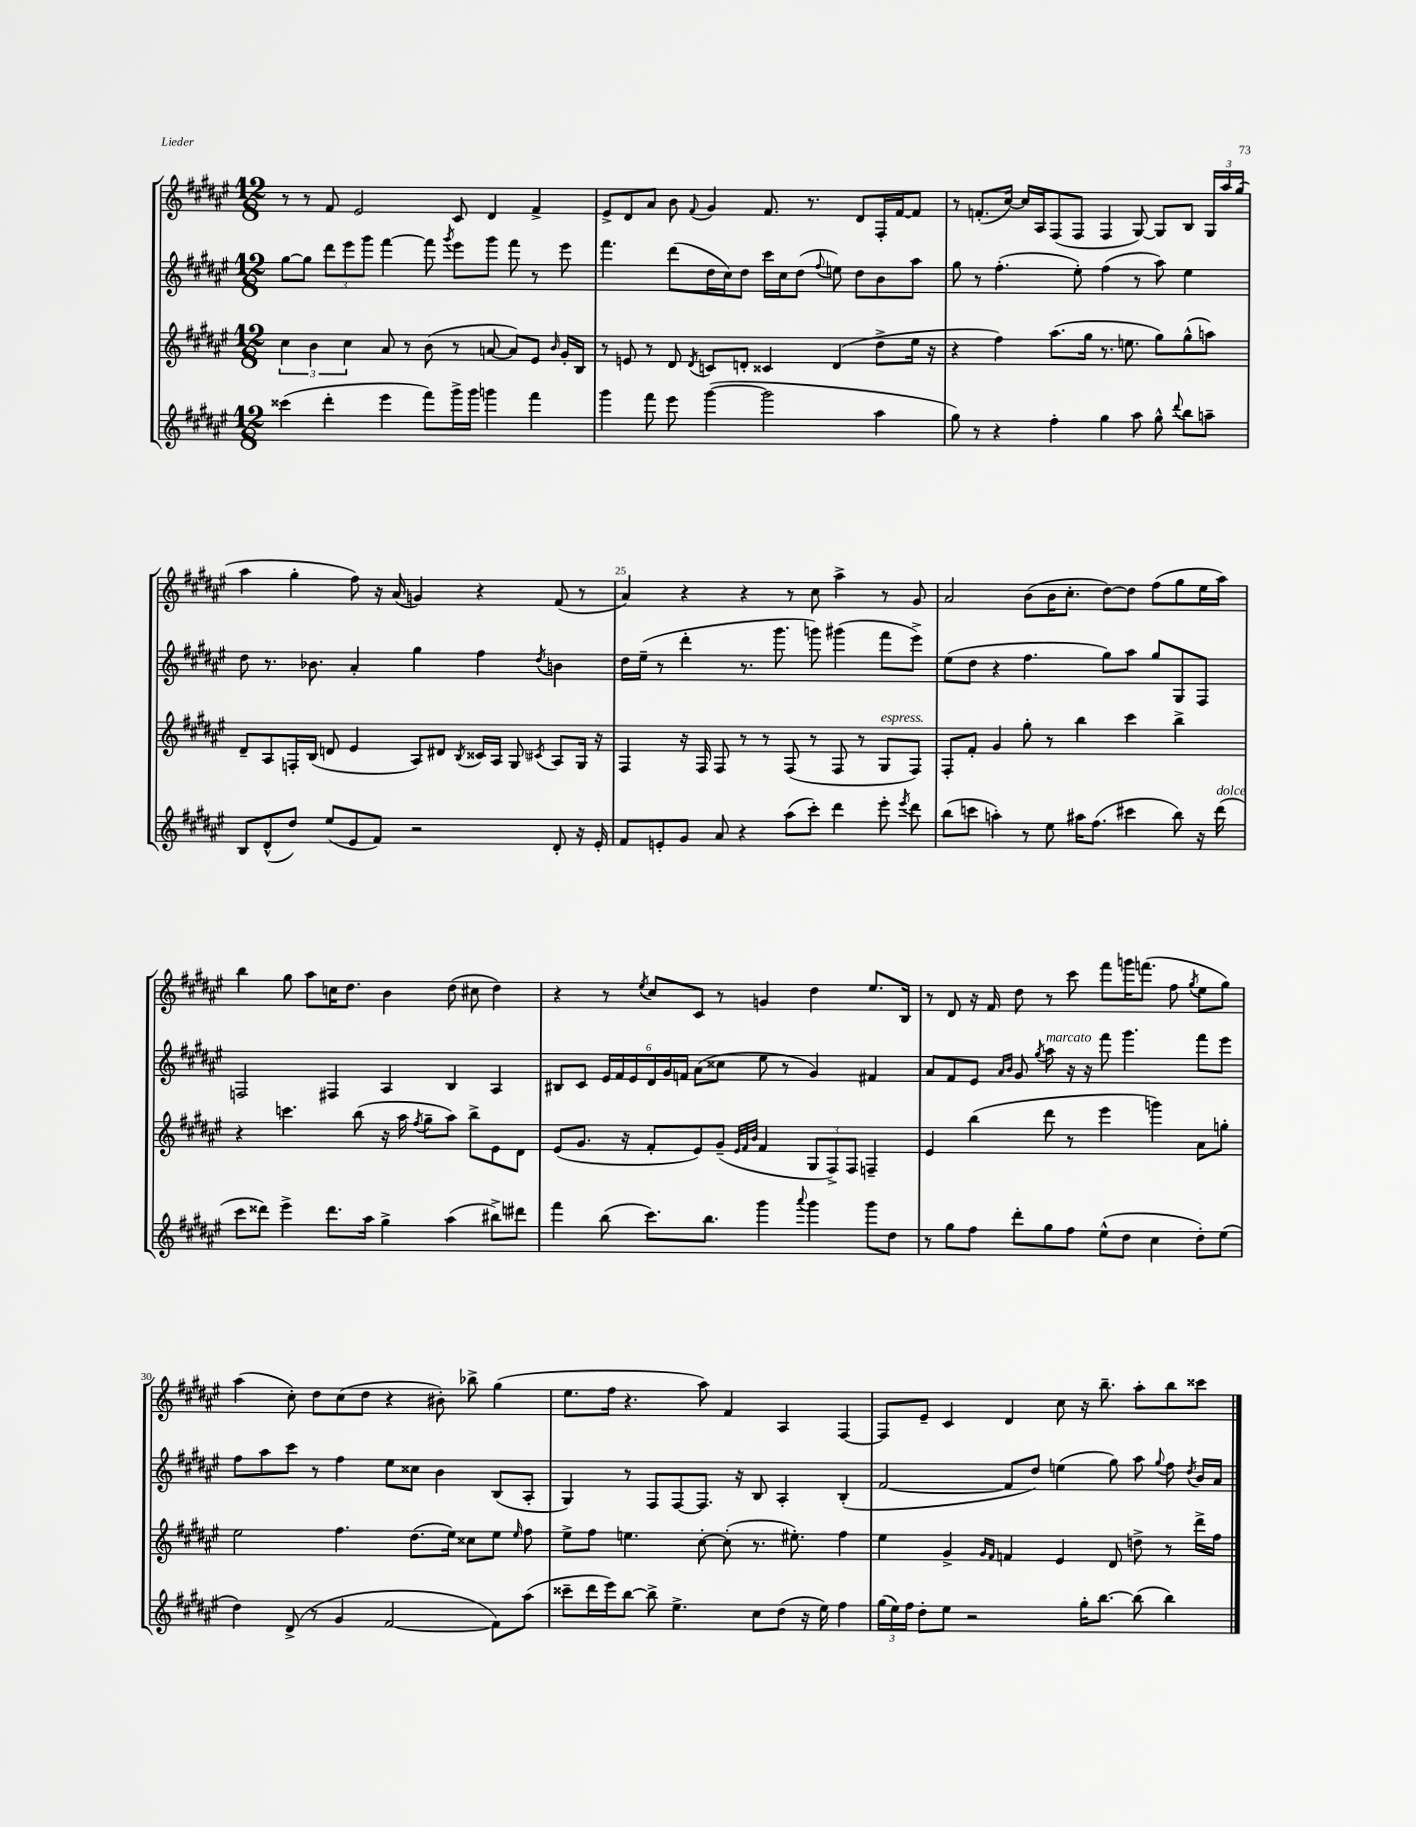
<<
\new StaffGroup <<
\new Staff = "s0" {
    \clef treble \key fis \major \numericTimeSignature \time 12/8
    \autoBeamOff r8 r8 fis'8 eis'2 cis'8 dis'4 fis'4-> |
    eis'8[-> dis'8 ais'8] b'8 \appoggiatura { fis'8 } gis'4 fis'8. r8. dis'8[ fis16-. fis'16~ fis'8] |
    r8 f'8.[-.( cis''16]~) cis''16[ ais16 fis8( fis8] fis4 gis8~) gis8[ b8] \tuplet 3/2 { gis16[ ais''16 gis''16]( } |
    ais''4 gis''4-. fis''8) r16 ais'16( g'4) r4 fis'8( r8 |
    ais'4) r4 r4 r8 cis''8 ais''4-> r8 gis'8 |
    ais'2 b'8[( b'16 cis''8.]-. dis''8[~) dis''8] fis''8[( gis''8 eis''16 ais''16]) |
    b''4 gis''8 ais''8[ c''16 dis''8.] b'4 dis''8( cis''8 dis''4) |
    r4 r8 \acciaccatura { eis''8 } cis''8[ cis'8] r8 g'4 dis''4 eis''8.[ b16] |
    r8 dis'8 r16 fis'16 dis''8 r8 cis'''8 fis'''8[ g'''16 f'''8.]( fis''8 \acciaccatura { gis''8 } eis''8[ gis''8]) |
    ais''4( cis''8-.) dis''8[ cis''8( dis''8] r4 bis'8-.) bes''8-> gis''4( |
    eis''8.[ fis''16] r4. ais''8) fis'4 ais4 fis4~ |
    fis8[ eis'8]-- cis'4 dis'4 cis''8 r16 b''8.-- ais''8[-. b''8 cisis'''8] \bar "|." |
}
\new Staff = "s1" {
    \clef treble \key fis \major \numericTimeSignature \time 12/8
    \autoBeamOff gis''8[~ gis''8] \tuplet 3/2 { dis'''8[ eis'''8 gis'''8] } fis'''4~ fis'''8 \acciaccatura { gis'''8 } eis'''8[ gis'''8] fis'''8 r8 eis'''8 |
    fis'''4. dis'''8[( dis''16 cis''16) dis''8] cis'''16[ cis''16 dis''8]( \appoggiatura { fis''8 } e''8) dis''8[ b'8 ais''8] |
    gis''8 r8 fis''4.-.( eis''8-.) fis''4( r8 ais''8) eis''4 |
    dis''8 r8. bes'8. ais'4-. gis''4 fis''4 \acciaccatura { dis''8 } b'4 |
    dis''16[ eis''16]--( r8 dis'''4-. r8. gis'''8. g'''8) gis'''4( fis'''8[ eis'''8]->) |
    eis''8[( dis''8] r4 fis''4. gis''8[) ais''8] gis''8[ gis8 fis8] |
    f2 fis4 ais4 b4 ais4 |
    bis8[ cis'8] \tuplet 6/4 { eis'16[ fis'16 eis'16 dis'16 gis'16 f'16] } ais'8[( cisis''8] eis''8 r8 gis'4) fis'4 |
    ais'8[ fis'8 eis'8] \grace { ais'16[ b'16] } gis'8 \acciaccatura { gis''8 } ais''8^\markup { \italic "marcato" } r16 r16 fis'''8 gis'''4. fis'''8[ eis'''8] |
    fis''8[ ais''8 cis'''8] r8 fis''4 eis''8[ cisis''8] b'4 b8[( ais8]-. |
    gis4) r8 fis8[ fis8~ fis8.] r16 b8 ais4-. b4-.( |
    fis'2~ fis'8[ dis''8]) e''4( gis''8) ais''8 \appoggiatura { gis''8 } fis''8 \acciaccatura { dis''8 } b'16[ ais'16] \bar "|." |
}
\new Staff = "s2" {
    \clef treble \key fis \major \numericTimeSignature \time 12/8
    \autoBeamOff \tuplet 3/2 { cis''4 b'4 cis''4 } ais'8 r8 b'8( r8 a'8~ a'8[) eis'8] \grace { b'16 } gis'16[-. b16] |
    r8 e'8 r8 dis'8 \acciaccatura { dis'8 } c'8[ d'8]-. cisis'4 d'4( dis''8[-> eis''16] r16 |
    r4 fis''4) ais''8.[( gis''16] r8. e''8. gis''8[) gis''8-^( a''8]) |
    dis'8[-- ais8 f16-. b16]( d'8 eis'4 ais8[) dis'8] \acciaccatura { b8 } cisis'16[ ais16] gis8 \acciaccatura { cis'8 } ais8[ gis16] r16 |
    fis4 r16 fis16 fis8 r8 r8 fis8( r8 fis8 r8 gis8[^\markup { \italic "espress." } fis8]) |
    fis8[-. fis'8]-. gis'4 gis''8-. r8 b''4 cis'''4 b''4-> |
    r4 c'''4. b''8( r16 ais''16 \acciaccatura { fis''8 } gis''8[-- ais''8]) b''8[-> eis'8 dis'8] |
    eis'8[( gis'8.] r16 fis'8[-. eis'8) gis'8]--( \grace { eis'32[ fis'32 b'32] } fis'4 \tuplet 3/2 { gis8[ fis8->) fis8] } f4-- |
    eis'4 b''4( dis'''8 r8 eis'''4 g'''4) ais'8[ g''8]-. |
    eis''2 fis''4. dis''8.[( eis''16]) cisis''8[ eis''8] \grace { eis''16 } fis''8 |
    eis''8[-> fis''8] e''4. cis''8~-. cis''8-.( r8. eis''8.-.) fis''4 |
    eis''4 gis'4-> \grace { gis'16[ fis'16] } f'4 eis'4 dis'8 d''8-> r8 dis'''16[-> fis''16] \bar "|." |
}
\new Staff = "s3" {
    \clef treble \key fis \major \numericTimeSignature \time 12/8
    \autoBeamOff cisis'''4( dis'''4-. eis'''4 fis'''8[) gis'''16-> gis'''16] g'''4 fis'''4 |
    gis'''4 fis'''8 eis'''8 gis'''4~( gis'''2 ais''4 |
    gis''8) r8 r4 fis''4-. gis''4 ais''8 gis''8-^ \appoggiatura { dis'''8 } b''8[ a''8]-- |
    b8[ dis'8-^( dis''8]) eis''8[( eis'8 fis'8]) r2 dis'8-. r16 eis'16-. |
    fis'8[ e'8-. gis'8] ais'8 r4 ais''8[( cis'''8]-.) dis'''4 eis'''8-. \acciaccatura { eis'''8 } dis'''8 |
    b''8[( c'''8] a''4-.) r8 eis''8 ais''16[ fis''8.]( cis'''4 b''8) r16 dis'''16^\markup { \italic "dolce" }( |
    cis'''8[ disis'''8]) eis'''4-> disis'''8.[ ais''16] gis''4-> ais''4( bis''8[->) dis'''8] |
    fis'''4 b''8( cis'''8.[) b''8.] gis'''4 \appoggiatura { ais'''8 } gis'''4 gis'''8[ dis''8] |
    r8 gis''8[ fis''8] dis'''8[-. gis''8 fis''8] eis''8[-^( dis''8] cis''4 dis''8[-.) eis''8]( |
    dis''4) dis'8->( r8 gis'4 fis'2~ fis'8[) ais''8]( |
    cisis'''8[-- dis'''16 eis'''16) b''8]~ b''8-> eis''4.-> cis''8[ dis''8]( r16 eis''16) fis''4 |
    \tuplet 3/2 { gis''16[( eis''16) fis''16] } dis''8[-. eis''8] r2 gis''16[-. b''8.]~ b''8( b''4) \bar "|." |
}
>>
>>
\layout { \context { \Score currentBarNumber = #21 \override BarNumber.break-visibility = ##(#f #t #t) barNumberVisibility = #(every-nth-bar-number-visible 5) } }
